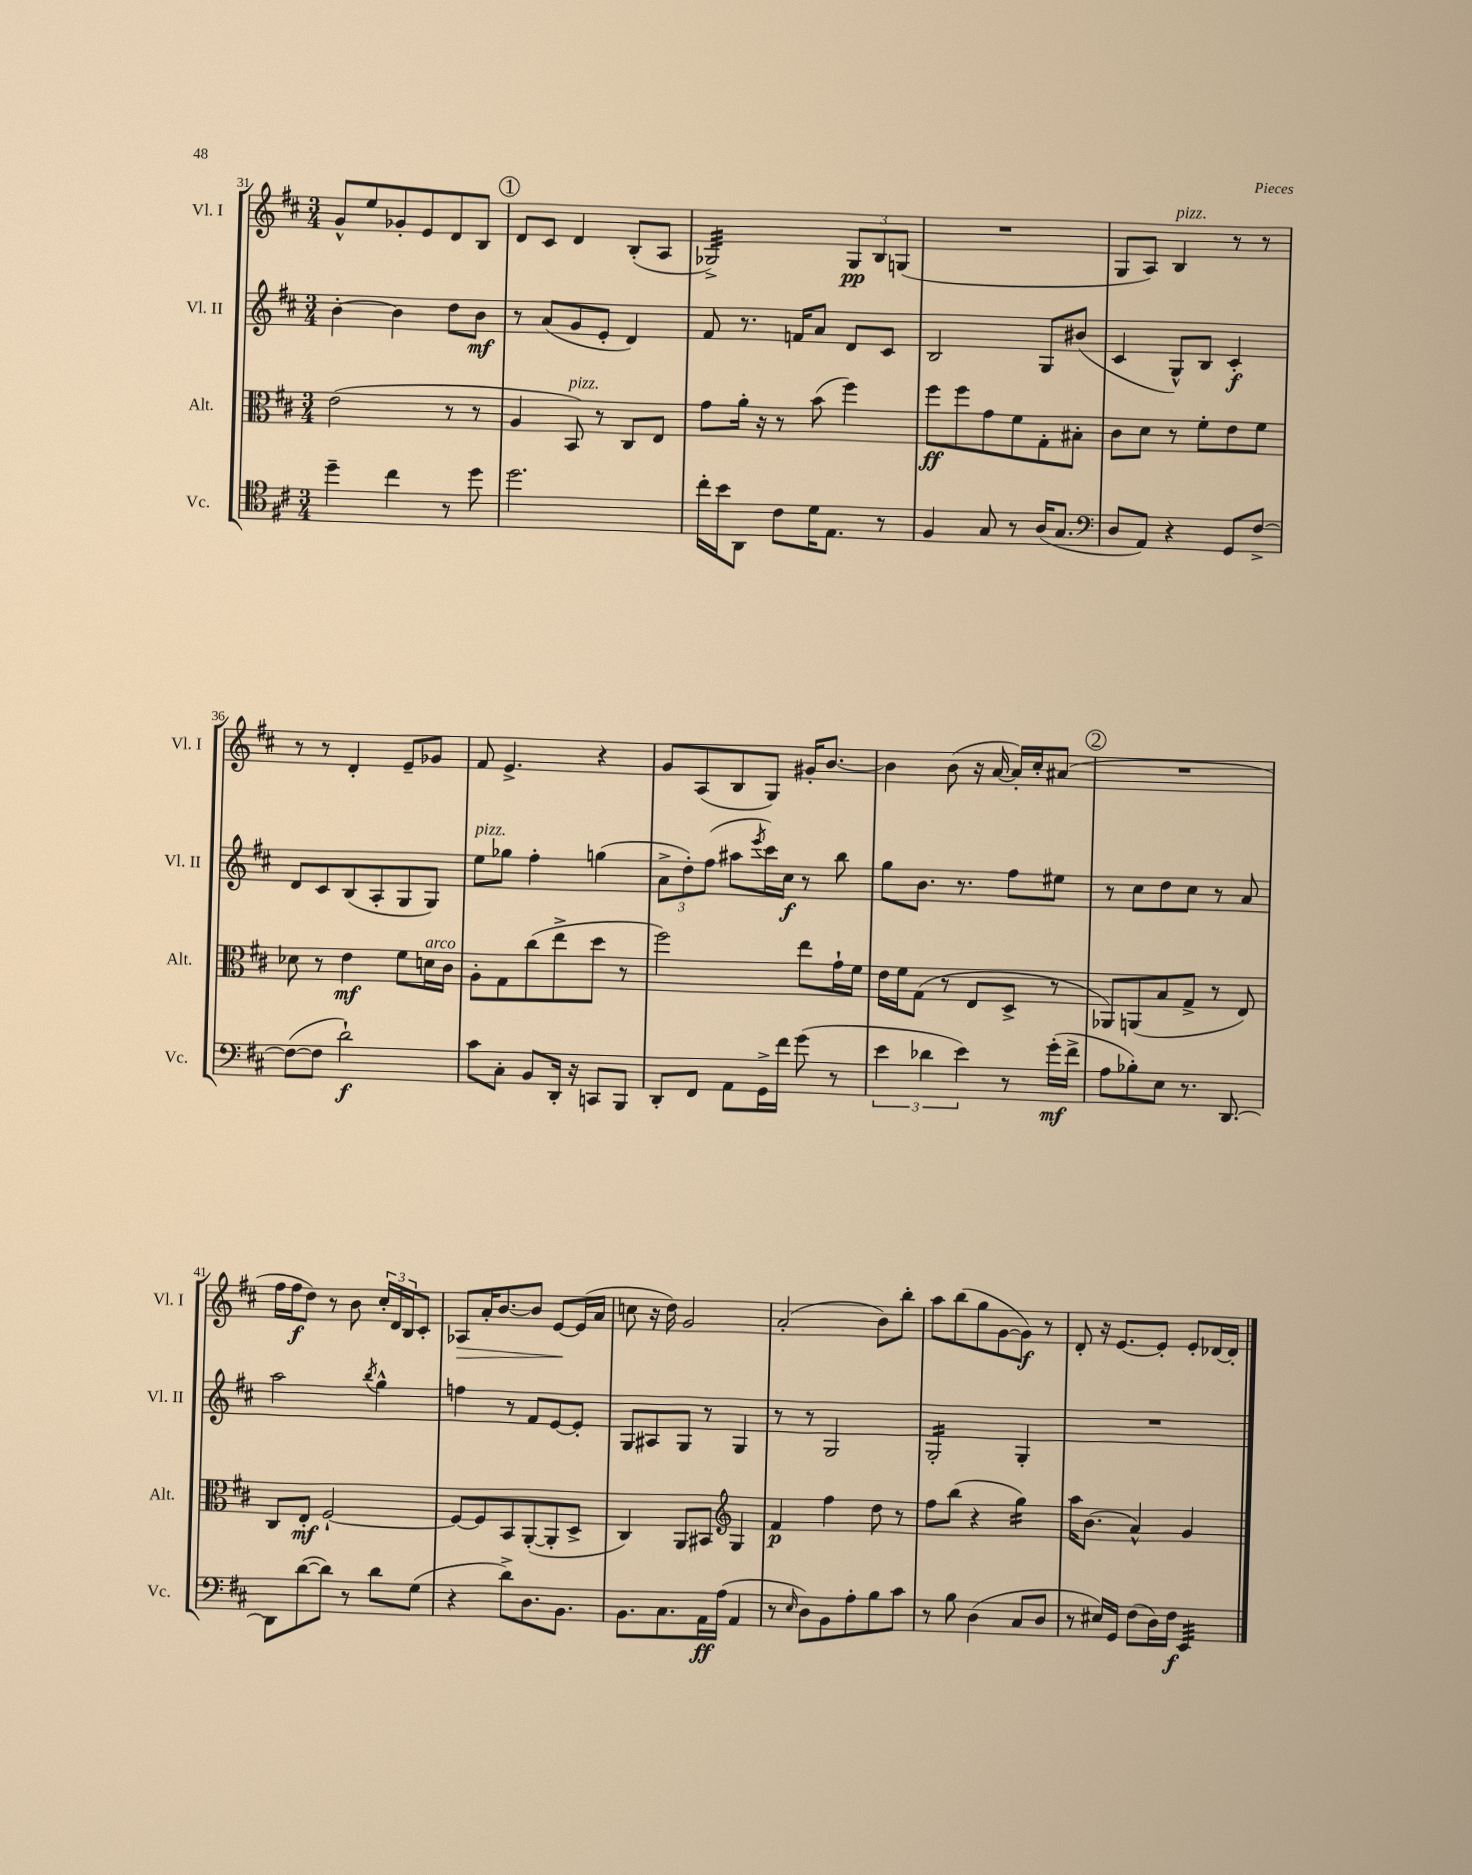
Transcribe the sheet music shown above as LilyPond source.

<<
\new StaffGroup <<
\new Staff = "s0" \with { instrumentName = "Vl. I" shortInstrumentName = "Vl. I" } {
    \clef treble \key d \major \numericTimeSignature \time 3/4
    g'8-^ e''8 ges'8-. e'8 d'8 b8 |
    \mark \markup { \circle "1" } d'8 cis'8 d'4 b8-.( a8 |
    ges2:32->) \tuplet 3/2 { ges8\pp b8 g8( } |
    R2. |
    g8 a8) b4^\markup { \italic "pizz." } r8 r8 |
    r8 r8 d'4-. e'8-- ges'8 |
    fis'8 e'4.-> r4 |
    g'8 a8( b8 g8) gis'16-. b'8.~ |
    b'4 b'8( r16 a'16~ a'16-.) cis''16-. ais'8( |
    \mark \markup { \circle "2" } R2. |
    fis''16 fis''16\f d''8) r8 b'8 \tuplet 3/2 { cis''16-. d'16 b16 } cis'8-. |
    aes8\> a'16-. b'8.~ b'8 e'8~\! e'16( a'16 |
    c''8 r16 d''16) g'2 |
    a'2-.( b'8) b''8-. |
    a''8 b''8( g''8 g'8~ g'8\f) r8 |
    d'8-. r16 e'8.~ e'8-. e'8-. des'16~ des'16-. \bar "|." |
}
\new Staff = "s1" \with { instrumentName = "Vl. II" shortInstrumentName = "Vl. II" } {
    \clef treble \key d \major \numericTimeSignature \time 3/4
    b'4~-. b'4 d''8 b'8\mf |
    \mark \markup { \circle "1" } r8 a'8( g'8 e'8-. d'4) |
    fis'8 r8. f'16 a'8 d'8 cis'8 |
    b2 g8 bis'8( |
    cis'4 g8-^) b8 cis'4-.\f |
    d'8 cis'8 b8( a8-. g8 g8) |
    e''8^\markup { \italic "pizz." } ges''8 fis''4-. g''4( |
    \tuplet 3/2 { a'8-> d''8-.) fis''8( } ais''8 \acciaccatura { e'''8 } cis'''16) cis''16\f r8 b''8 |
    g''8 b'8. r8. fis''8 eis''8 |
    \mark \markup { \circle "2" } r8 cis''8 d''8 cis''8 r8 a'8 |
    a''2 \acciaccatura { b''8 } g''4-^ |
    f''4 r8 fis'8 e'8~ e'8-. |
    g8 ais8 g8 r8 g4 |
    r8 r8 g2 |
    g2:16-. g4-. |
    R2. \bar "|." |
}
\new Staff = "s2" \with { instrumentName = "Alt." shortInstrumentName = "Alt." } {
    \clef alto \key d \major \numericTimeSignature \time 3/4
    e'2( r8 r8 |
    \mark \markup { \circle "1" } a4 b,8^\markup { \italic "pizz." }) r8 cis8 e8 |
    g'8 a'16-. r16 r8 b'8( fis''4) |
    fis''8\ff fis''8 g'8 fis'8 g8-. bis8-. |
    cis'8 d'8 r8 fis'8-. e'8 fis'8 |
    des'8 r8 e'4\mf fis'8 d'16^\markup { \italic "arco" } cis'16 |
    a8-. g8 cis''8( e''8-> d''8 r8 |
    fis''2) e''8 g'16-! fis'16 |
    e'16 fis'16 g8( r8 e8 d8-> r8 |
    \mark \markup { \circle "2" } aes,8) a,8( b8 g8-> r8 e8) |
    cis8 e8-.\mf fis2~-! |
    fis8~ fis8 b,8 a,8~-.( a,8-. d8-> |
    cis4) a,8 bis,8 \clef treble g4 |
    fis'4\p fis''4 d''8 r8 |
    fis''8 b''8( r4 g''4:16) |
    a''16 b'8.( a'4-^) g'4 \bar "|." |
}
\new Staff = "s3" \with { instrumentName = "Vc." shortInstrumentName = "Vc." } {
    \clef tenor \key d \major \numericTimeSignature \time 3/4
    d''4-- cis''4 r8 d''8 |
    \mark \markup { \circle "1" } d''2. |
    cis''16-. b'16 a,8 cis'8 d'16 e8. r8 |
    fis4 g8 r8 a16( g8. |
    \clef bass d8 a,8) r4 g,8 fis8~-> |
    fis8~( fis8 d'2-!\f) |
    cis'8 cis8-. b,8 d,16-. r16 c,8 b,,8 |
    d,8-. fis,8 a,8 g,16-> fis'16 g'8( r8 |
    \tuplet 3/2 { e'4 des'4 e'4) } r8 g'16-.\mf( fis'16-> |
    \mark \markup { \circle "2" } a8 bes8-.) e8 r8. d,8.~ |
    d,8 d'8~( d'8) r8 d'8 g8( |
    r4 d'8->) d8. b,8. |
    b,8. cis8. a,16\ff a16( a,4 |
    r8 \grace { e16 } d8) b,8 a8-. b8 cis'8 |
    r8 b8 d4( cis8 d8 |
    r8 eis16) g,16 fis8( d16) fis16\f e,4:32 \bar "|." |
}
>>
>>
\layout { \context { \Score currentBarNumber = #31 } }
